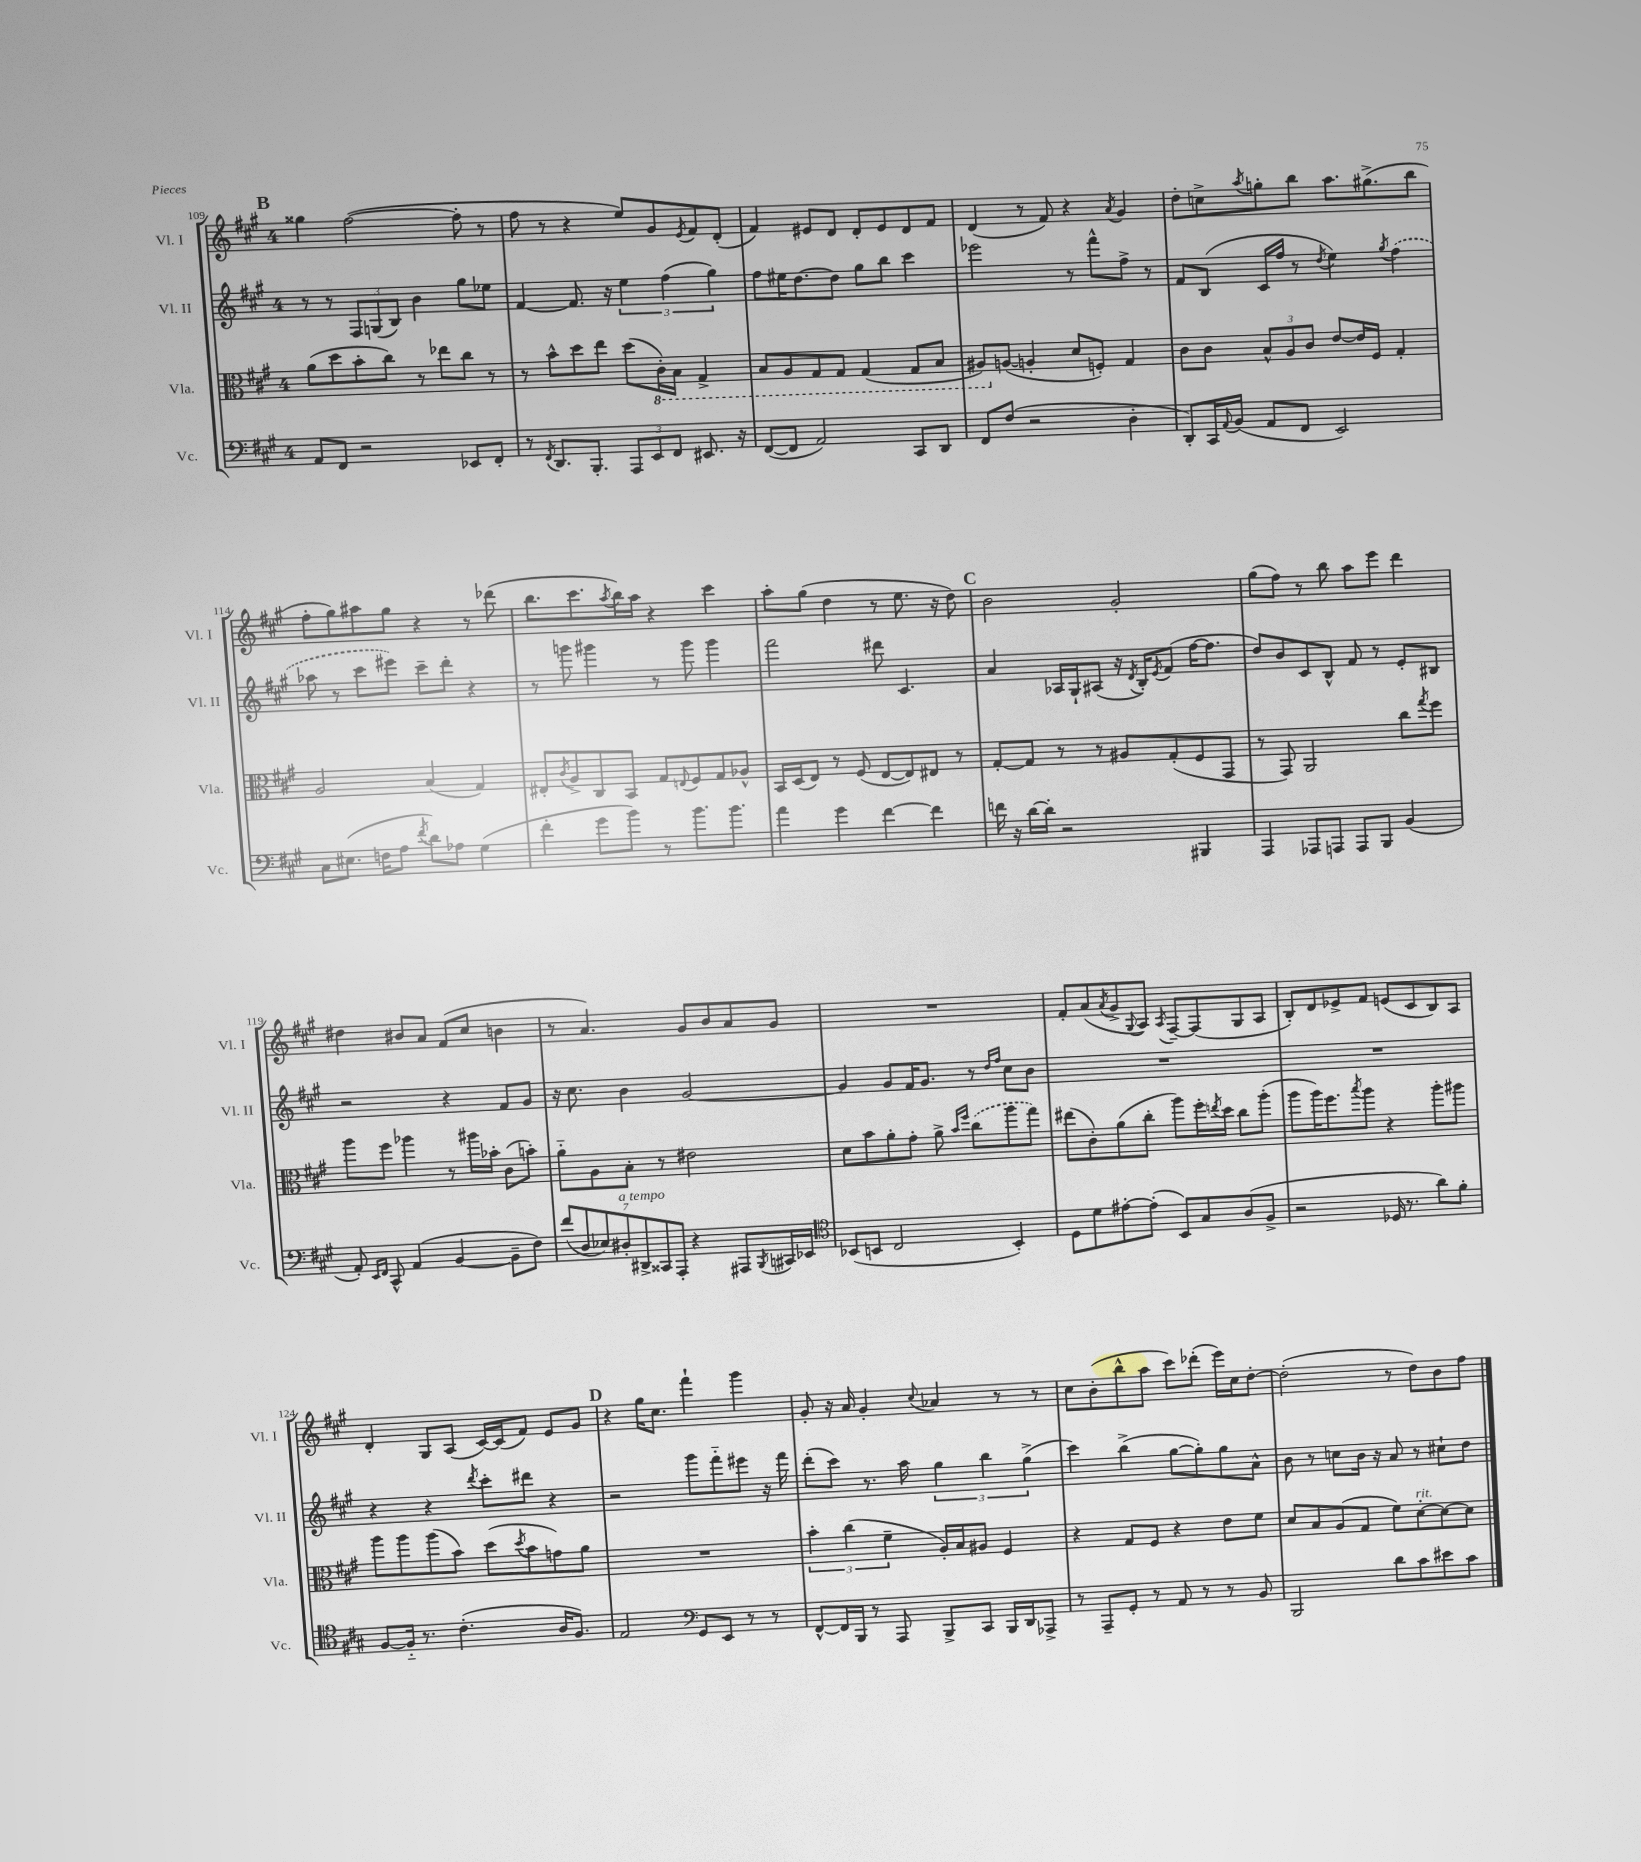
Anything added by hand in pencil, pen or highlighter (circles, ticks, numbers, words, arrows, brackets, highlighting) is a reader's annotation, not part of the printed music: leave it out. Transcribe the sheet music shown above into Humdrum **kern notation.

**kern	**kern	**kern	**kern
*part4	*part3	*part2	*part1
*staff4	*staff3	*staff2	*staff1
*I"Vc.	*I"Vla.	*I"Vl. II	*I"Vl. I
*I'Vc.	*I'Vla.	*I'Vl. II	*I'Vl. I
*clefF4	*clefC3	*clefG2	*clefG2
*k[f#c#g#]	*k[f#c#g#]	*k[f#c#g#]	*k[f#c#g#]
*M4/4	*M4/4	*M4/4	*M4/4
!!LO:REH:place=s1:t=B
=109	=109	=109	=109
8AA/L	(8a\L	8r	4gg##X\
8FF#/J	8dd\	8r	.
2r	8b'\	12F#/L	([2ff#\
.	.	(12Gn/	.
.	8cc#\J)	.	.
.	.	12B/J)	.
.	8r	4b\	.
.	8ee-X\L	.	.
8EE-X/L	8cc#\J	8gg#\L	8ff#'\]
8FF#'/J	8r	8ee-X\J	8r
=110	=110	=110	=110
8r	8r	[4f#/	8ff#\
8qFF#/	.	.	.
8.DD/L	8b^^\L	.	8r
.	8dd\	8.f#/]	4r
8.BBB'/J	.	.	.
.	8ee\J	.	.
.	.	16r	.
12AAA/L	(8dd\L	6ee\	8ee/L)
12EE/	.	.	.
*	*8ba	*	*
.	16C#'\L)	.	8g#/
12FF#/J	.	(6ff#\	.
.	16BB\JJ	.	.
.	.	.	8qe/
8.EE#X/	4GG#^/	.	8f#/
.	.	6gg#\)	.
.	.	.	(8d'/J
16r	.	.	.
=111	=111	=111	=111
([8FF#/L	8BB/L	8ff#\L	4f#/)
8FF#/J]	8AA/	16ee#X\K	.
.	.	[8.dd\	.
2AA/)	8GG#/	.	8e#X/L
.	8GG#/J	8dd\J]	8d/J
.	(4GG#/	8gg#\L	8d'/L
.	.	8bb\J	8e#/
8CC#/L	8GG#/L	4ccc#\	8d/
8DD/J	8BB/J	.	8f#/J
=112	=112	=112	=112
8FF#/L	8AA#X/L)	2eee-X\	(4d/
*	*X8ba	*	*
(8F#/J	([8An/J	.	.
2r	4An'/]	.	8r
.	.	.	8f#/)
.	8d/L	8r	4r
.	8Fn'/J)	8fff#^^\L	.
.	.	.	8qa/
4D'\	4G#/	8ff#^\J	4g#/
.	.	8r	.
=113	=113	=113	=113
8DD'/L)	8c#\L	8f#/L	8dd'\L
16CC#/L	8c#\J	(8B/J	8ccn^\
8qqAA/	.	.	.
(16BB/JJ	.	.	.
.	.	.	8qaa/
8AA/L	12B^^/L	16c#/LL	8ggn'\
.	.	16ff#/JJ	.
.	12A/	.	.
8FF#/J	.	8r	8bb\J
.	12c#/J	.	.
.	.	8qdd/	.
2EE/)	[8e/L	4ee\)	8.aa\L
.	16e/L]	.	.
.	16F#/JJ	.	(8.gg#X^\
.	.	8qgg#/	.
.	4G#'/	(4ff#\	.
.	.	.	8bb\J
!!LO:LB:g=z
=114	=114	=114	=114
8C#\L	2A/	8aa-X\	8ff#'\L
(8.E#X\J	.	8r	8gg#\)
.	.	8ccc#\L	8aa#X\
16Fn\KL	.	.	.
8A\J	.	8eee#X\J)	8gg#\J
8qf#/	.	.	.
8d\L)	(4B/	8ccc#~\L	4r
8A-X\J	.	8ddd'\J	.
(4G#\	4G#/)	4r	8r
.	.	.	(8ddd-X\
=115	=115	=115	=115
4f#'\	8E#X'/L	8r	8.bb\L
.	8qc#/	.	.
.	8A^/	8gggn\	.
.	.	.	8.ccc#\
8g#\L	8C#/	4ggg#X\	.
.	.	.	8qaa/
8b\J)	8BB/J	.	16bb\L)
.	.	.	16aa\JJ
8r	8G#/L	8r	4r
.	8qqEn/	.	.
8.b\L	8F#/	8ggg#\	.
.	8G#/	4ggg#\	4ccc#\
8.b\J	.	.	.
.	8A-X^^/J	.	.
=116	=116	=116	=116
4a\	16BB/LL	2fff#\	8aa'\L
.	(16D/J	.	.
.	8E/J)	.	(8gg#\J
4g#\	8r	.	4dd\
.	(8F#/	.	.
[4f#\	[8E/L	8ddd#X\	8r
.	8E/])	4.c#/	8.ee\
4f#\]	8E#X/J	.	.
.	.	.	16r
.	8r	.	8dd\)
!!LO:REH:place=s1:t=C
=117	=117	=117	=117
16fn\	[8G#'/L	4a/	2b\
16r	.	.	.
[16d\LL	8G#/J]	.	.
16d'\JJ]	.	.	.
2r	8r	16A-X/LL	.
.	.	16G#`/J	.
.	8r	(8A#X/J	.
.	8A#X/L	16r	2g#'/
.	.	8qd/	.
.	.	16B'/KL)	.
.	.	8qe/	.
.	(8G#'/	(8f#/J	.
4BBB#X/	8F#/	[16ff#\KL	.
.	.	8.ff#\J]	.
.	8GG#/J	.	.
=118	=118	=118	=118
4AAA/	8r	8dd/L)	(8gg#\L
.	8GG#/)	8b/	8ff#\J)
8AAA-X/L	2AA/	8c#/	8r
8AAAn/J	.	8B^^/J	8bb\
8AAA/L	.	8f#/	8aa\L
8BBB/J	.	8r	8eee\J
(4BB/	8cc#\L	8e'/L	4ddd\
.	8qgg#/	.	.
.	8ff#\J	8B#X/J	.
!!LO:LB:g=z
=119	=119	=119	=119
8AA'/)	8aa\L	2r	4dd#X\
16qqEE/LL	.	.	.
16qqFF#/JJ	.	.	.
8CC#^^/	8ff#\J	.	.
(4AA/	4aa-X\	.	8b#X/L
.	.	.	8a/J
[4BB/	8r	4r	(8f#/L
.	16aa#X\LL	.	8cc#/J
.	16b-X'\JJ	.	.
8BB~\L]	(8c#\L	8f#/L	4bn\
8F#\J)	8bn'\J)	8g#/J	.
=120	=120	=120	=120
(14f#/L	8a\L	16r	8r
.	.	8.cc#\	.
14D/	.	.	.
.	8A\	.	4.a/)
14E-X/)	.	.	.
!LO:TX:a:i:t=a tempo	!	!	!
14D#X'/	.	.	.
.	8B'\J	4b\	.
14DD#X^/	.	.	.
14CC##X/	.	.	.
.	8r	.	.
14AAA'/J	.	.	.
4r	2e#X\	[2g#/	8g#/L
.	.	.	8b/
8AAA#X/L	.	.	8a/
8qBBB/	.	.	.
16CC#X/L	.	.	8g#/J
16EE-X/JJ	.	.	.
=121	=121	=121	=121
*clefC4	*	*	*
(8BB-X/L	8d\L	4g#/]	1r
8BBn/J	8b\	.	.
2C#/	8a'\	8g#/L	.
.	8g#'\J	16f#/K	.
.	.	8.g#/J	.
.	8a^\	.	.
.	16qqb/LL	.	.
.	16qqff#/JJ	.	.
.	(8cc#\L	8r	.
.	.	16qqdd/LL	.
.	.	16qqff#/JJ	.
4BB'/)	8aa\	8cc#\L	.
.	8gg#\J)	8b\J	.
=122	=122	=122	=122
8D\L	(8ee#X\L	1r	8f#'/L
8d\	8c#'\)	.	(8a/
.	.	.	8qa/
[8e#X'\	(8a\	.	8g#^/
.	.	.	8qqG#/
(8e#'\J]	8cc#'\J	.	8A/J)
.	.	.	8qA/
8BB/L)	8aa\L)	.	[8F#~/L
8G#/	16ff#'\L	.	(8F#/]
.	8qeen/	.	.
.	16dd\JJ	.	.
(8A/	8cc#\L	.	8G#/
8F#^/J	(8aa'\J	.	8A/J
=123	=123	=123	=123
2r	8aa\L	1r	8B'/L)
.	16aa\K)	.	8d/
.	8.ff#\	.	.
.	.	.	8e-X^/
.	8qbb/	.	.
.	8aa\J	.	8f#/J
16D-X/	4r	.	(8en/L
8.r	.	.	.
.	.	.	8c#/
8a\L)	8aa'\L	.	8B/)
8f#'\J	8aa#X\J	.	8A/J
!!LO:LB:g=z
=124	=124	=124	=124
[8F#/L	8aa\L	4r	4d'/
16F#/Jk]	8aa\	.	.
8.r	.	.	.
.	(8aa\	4r	8G#/L
(4.c#'\	8b\J)	.	(8A/J
.	.	8qddd/	.
.	(8dd\L	8ccc#'\L	[16c#/LL)
.	.	.	(16c#/J]
.	8qdd/	.	.
.	8b\	8ddd#X\J	8f#/J)
16A/KL	8gn\)	4r	8e/L
8.F#/J)	.	.	.
.	8a\J	.	8g#/J
!!LO:REH:place=s1:t=D
=125	=125	=125	=125
2E/	1r	2r	4r
.	.	.	16gg#\KL
.	.	.	8.cc#\J
*clefF4	*	*	*
8GG#/L	.	8ggg#\L	4fff#`\
8EE/J	.	8fff#\	.
8r	.	8eee#X\J	4ggg#\
8r	.	16r	.
.	.	16fff#\	.
=126	=126	=126	=126
[8FF#^^/L	6b'\	(8ddd'\L	8g#'/
16FF#/L]	.	8ccc#\J)	16r
.	(6cc#\	.	.
16BBB/JJ	.	.	16a/
8r	.	8.r	4g#'/
.	6f#~\	.	.
8AAA/	.	.	.
.	.	16aa\	.
.	.	.	8qqcc#/
8BBB^/L	16A'/LL)	6gg#\	4a-X/
.	16B/J	.	.
8CC#/J	8A#X/J	.	.
.	.	6bb\	.
16BBB/LL	4F#/	.	8r
16DD/J	.	.	.
.	.	(6gg#^\	.
8AAA-X^/J	.	.	8r
=127	=127	=127	=127
8r	4r	4ccc#\)	8cc#\L
8AAA~/L	.	.	(8b'\
8GG#'/J	8G#/L	(4bb^\	8bb^^\
8r	8F#/J	.	8aa\J
8AA/	4r	[8gg#\L	8ccc#\L)
8r	.	8gg#'\])	(8ddd-X'\J
8r	8e\L	8gg#\	16eee\LL)
.	.	.	16cc#\J
8BB/	8f#\J	8a^^\J	[8dd'\J
=128	=128	=128	=128
2BBB/	8d/L	8b\	(2dd'\]
.	8B/	8r	.
.	(8A/	8ccn\L	.
.	8G#/J	16b\Jk	.
.	.	16r	.
8d\L	8f#\L)	8a/	8r
!	!LO:TX:a:i:t=rit.	!	!
8c#\	[8d'\	8r	8dd\L)
8e#X\	8d\_	8cc#X`\L	8b\
8c#\J	8d\J]	8dd\J	8ff#\J
==	==	==	==
*-	*-	*-	*-
